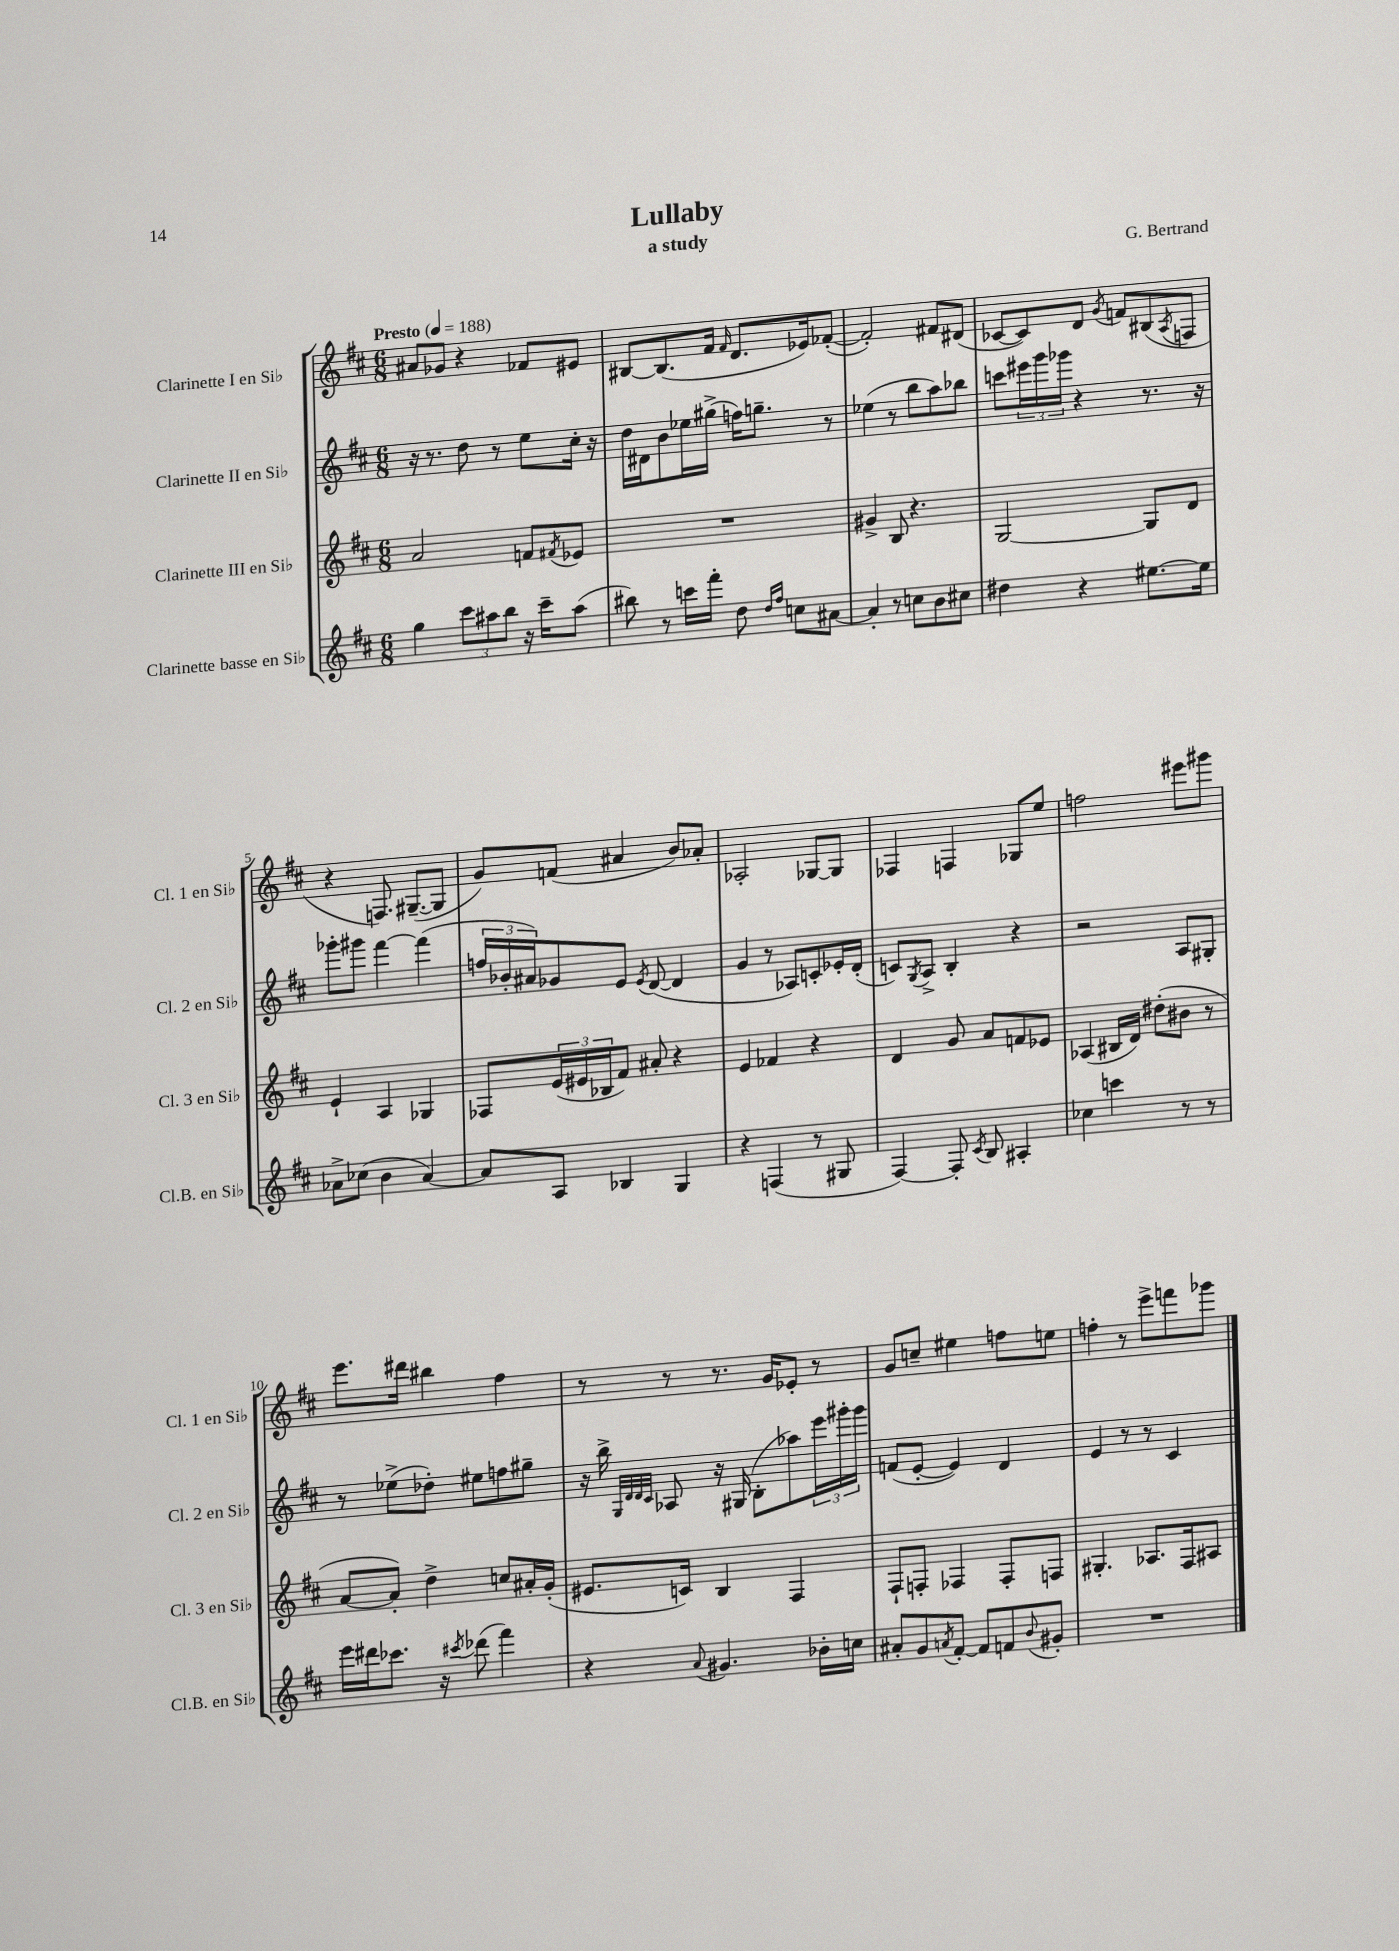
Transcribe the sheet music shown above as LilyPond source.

\header { title = "Lullaby" composer = "G. Bertrand" subtitle = "a study" }
<<
\new StaffGroup <<
\new Staff = "s0" \with { instrumentName = "Clarinette I en Sib" shortInstrumentName = "Cl. 1 en Sib" } {
    \clef treble \key d \major \numericTimeSignature \time 6/8 \tempo "Presto" 4 = 188
    ais'8 ges'8 r4 fes'8 eis'8 |
    bis8~ bis8.( fis'16 \grace { fis'16 } d'8. ees'16) fes'8~-.( |
    fes'2-.) fis'8 dis'8( |
    ces'8~ ces'8) d'8 \acciaccatura { g'8 } f'8 bis8( \acciaccatura { a8 } f8 |
    r4 f8.) gis8.~--( gis8 |
    g'8) f'8( ais'4 b'8) aes'8-. |
    aes2-. ges8~ ges8 |
    fes4 f4 ges8 e''8 |
    f''2 eis'''8 gis'''8 |
    e'''8. dis'''16 bis''4 fis''4 |
    r8 r8 r8. g'16 ees'8-. r8 |
    g'8 c''8-- eis''4 f''8 e''8 |
    f''4-. r8 e'''8-> f'''8 ges'''8 \bar "|." |
}
\new Staff = "s1" \with { instrumentName = "Clarinette II en Sib" shortInstrumentName = "Cl. 2 en Sib" } {
    \clef treble \key d \major \numericTimeSignature \time 6/8
    r16 r8. d''8 r8 e''8 cis''16-. r16 |
    d''16 dis'16 b'8 ees''16 gis''16->( f''16) g''8.-- r8 |
    ees''4( r8 b''8 a''8) bes''8 |
    c'''8 \tuplet 3/2 { eis'''16 g'''16 ges'''16 } r4 r8. r16 |
    ges'''8-. gis'''8 fis'''4~ fis'''4( |
    \tuplet 3/2 { f''16 bes'16-. ais'16) } ges'8 e'8 \acciaccatura { e'8 } d'8~( d'4 |
    g'4 r8 aes8) c'8-. ees'16-. d'16-.( |
    c'8) \acciaccatura { g8 } a8-> b4-. r4 |
    r2 a8 gis8-. |
    r8 ees''8->( des''8-.) eis''8 f''8 gis''8-- |
    r16 b''16-> \grace { g32 d'32 d'32 cis'32 } aes8 r16 gis16( b8-. aes''8) \tuplet 3/2 { e'''16 gis'''16-. gis'''16 } |
    f'8( e'8~-. e'4) d'4 |
    e'4 r8 r8 cis'4 \bar "|." |
}
\new Staff = "s2" \with { instrumentName = "Clarinette III en Sib" shortInstrumentName = "Cl. 3 en Sib" } {
    \clef treble \key d \major \numericTimeSignature \time 6/8
    a'2 f'8 \acciaccatura { fis'8 } ees'8 |
    R2. |
    gis'4-> b8 r4. |
    g2~ g8 d'8 |
    e'4-! a4 ges4 |
    fes8 \tuplet 3/2 { e'16( eis'16 bes16 } fis'8) ais'8-. r4 |
    e'4 fes'4 r4 |
    d'4 g'8 a'8 f'8 ees'8 |
    aes4( bis16 d'16) dis''8-.( bis'8 r8 |
    a'8~ a'8-.) d''4-> c''8 ais'16-. g'16-.( |
    eis'8. c'16) b4 fis4 |
    fis8-! f8-. fes4 fes8-. f8 |
    gis4.-. aes8. fis16 ais8 \bar "|." |
}
\new Staff = "s3" \with { instrumentName = "Clarinette basse en Sib" shortInstrumentName = "Cl.B. en Sib" } {
    \clef treble \key d \major \numericTimeSignature \time 6/8
    g''4 \tuplet 3/2 { cis'''8 ais''8 b''8 } r16 cis'''16-- ais''8( |
    bis''8) r8 c'''16 fis'''16-. d''8 \grace { d''16 fis''16 } c''8 ais'8~ |
    ais'4-. r8 c''8 b'8 cis''8 |
    dis''4 r4 eis''8.~ eis''16 |
    aes'8-> ces''8( b'4 aes'4~) |
    aes'8 a8 bes4 g4 |
    r4 f4( r8 gis8 |
    fis4~) fis8-. \acciaccatura { cis'8 } b8 ais4-. |
    ces''4 c'''4 r8 r8 |
    e'''16 dis'''16 ces'''8. r16 \acciaccatura { cis'''8 } des'''8( fis'''4) |
    r4 \appoggiatura { a'8 } gis'4. bes'16-. c''16 |
    ais'8-. g'8 \acciaccatura { a'8 } fis'8~-. fis'8 f'8 \appoggiatura { b'8 } gis'8-. |
    R2. \bar "|." |
}
>>
>>
